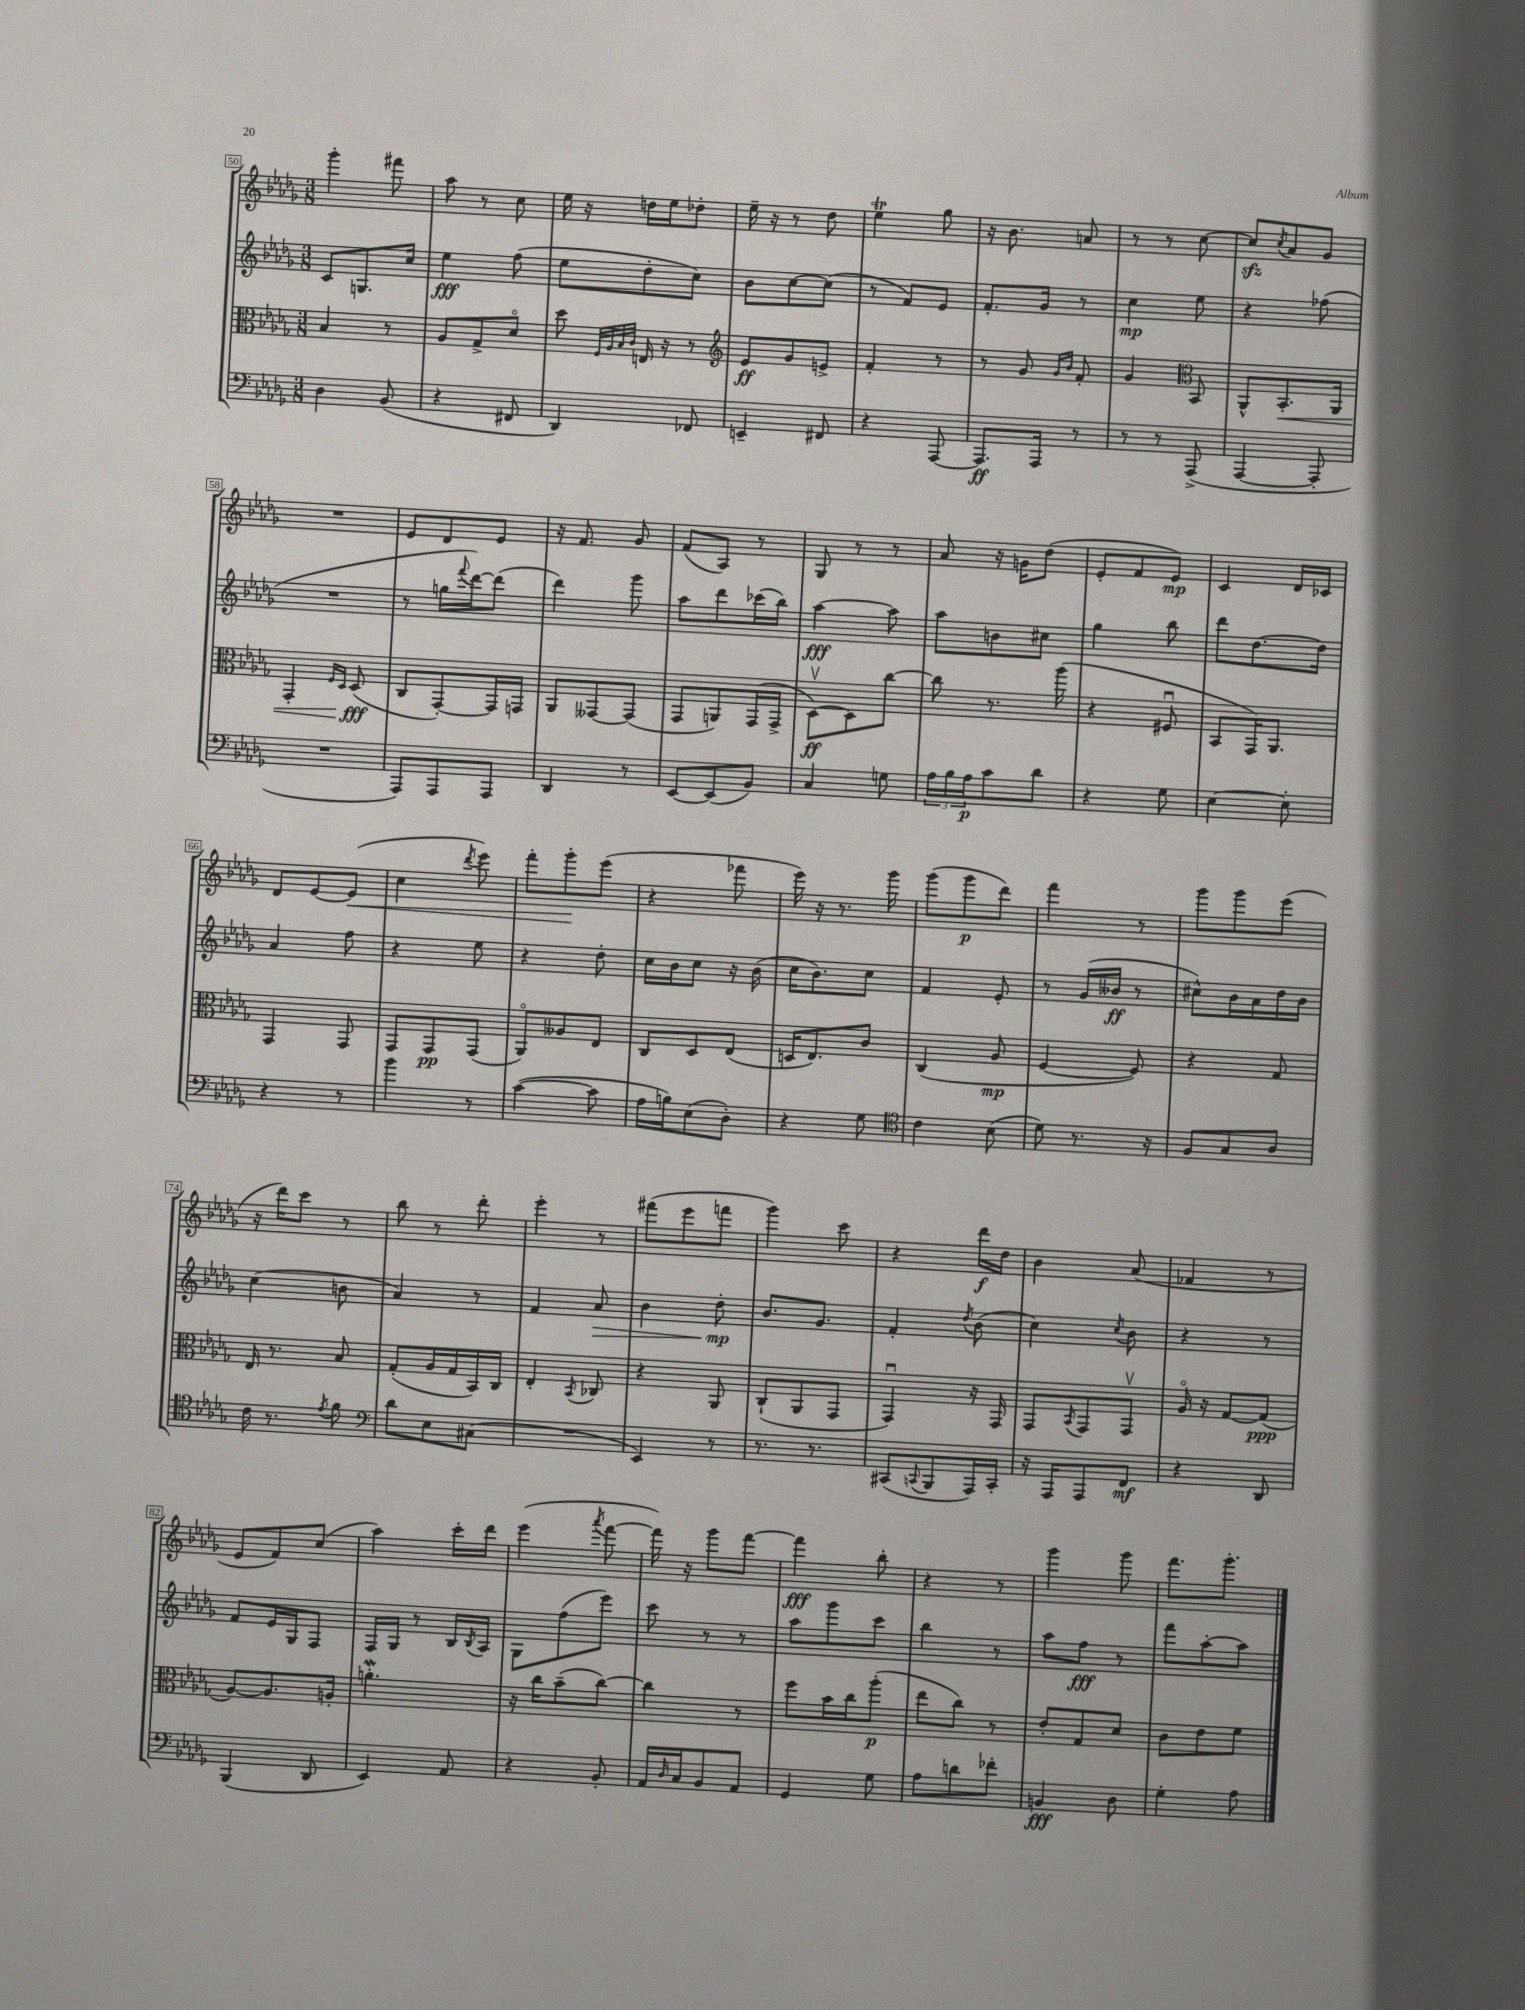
<<
\new StaffGroup <<
\new Staff = "s0" {
    \clef treble \key des \major \numericTimeSignature \time 3/8
    ges'''4-. fis'''8 |
    aes''8 r8 c''8 |
    ees''16 r16 d''16 ees''16 des''8-. |
    ees''16-- r16 r8 des''8 |
    ees''4\trill ges''8 |
    r16 bes'8. a'8 |
    r8 r8 c''8~ |
    c''8\sfz \acciaccatura { c''8 } aes'8 ges'8 |
    R4. |
    ees'8 des'8 ees'8 |
    r16 f'8. ges'8 |
    f'8( aes8) r8 |
    ges8 r8 r8 |
    aes'8 r16 g'16 des''8( |
    ees'8-. f'8 ees'8\mp) |
    c'4 des'16 ces'16 |
    des'8 ees'8~ ees'8\<( |
    c''4 \acciaccatura { des'''8 } ees'''8) |
    f'''8-. ges'''8-.\! ees'''8( |
    r4 fes'''8 |
    ees'''16) r16 r8. ges'''16 |
    ges'''8( ges'''8\p des'''8) |
    f'''4 r8 |
    ges'''8 ges'''8 ees'''8( |
    r16 des'''16) c'''8 r8 |
    bes''8 r8 des'''8-. |
    ees'''4-. r8 |
    fis'''8( ees'''8 f'''8 |
    ges'''4) c'''8 |
    r4 des'''16\f des''16 |
    bes'4 aes'8( |
    fes'4 r8 |
    ees'8 f'8) c''8( |
    aes''4) c'''16-. des'''16 |
    ees'''4( \acciaccatura { aes'''8 } f'''8~ |
    f'''16) r16 ges'''8 f'''8~ |
    f'''4\fff bes''8-. |
    r4 r8 |
    ges'''4 ges'''8 |
    f'''8. ges'''8.-. \bar "|." |
}
\new Staff = "s1" {
    \clef treble \key des \major \numericTimeSignature \time 3/8
    c'8 g8. c''16 |
    ees''4\fff f''8( |
    ees''8 des''8-. c''8) |
    bes'8 c''8~ c''8( |
    r8 f'8) ees'8 |
    f'8.-. ges'16 r8 |
    c''4\mp ees''8 |
    r4 fes''8( |
    R4. |
    r8 g''16 \appoggiatura { f'''8 } des'''16~) des'''8( |
    des'''4) ges'''8 |
    aes''8 des'''8 ces'''16( bes''16) |
    aes''4~\fff aes''8 |
    aes''8 b'8 cis''8 |
    ges''4 bes''8 |
    des'''8 des''8.~ des''16 |
    aes'4 f''8 |
    r4 ees''8 |
    r4 des''8-. |
    c''16 bes'16 c''8 r16 bes'16( |
    c''16 bes'8.) c''8 |
    f'4 ees'8-. |
    r8 ges'16( beses'16\ff r8 |
    cis''8-^) bes'16 aes'16 des''16 bes'16 |
    c''4( b'8 |
    aes'4) r8 |
    f'4 aes'8\> |
    bes'4 des''8-.\mp\! |
    bes'8. ges'8. |
    f'4-. \acciaccatura { des''8 } bes'8( |
    c''4) \acciaccatura { c''8 } bes'8 |
    r4 r8 |
    f'8 ees'16 ges16 f8 |
    f16 ges16 r8 bes16 \acciaccatura { bes8 } aes16 |
    ges8 f''8( ees'''8) |
    c'''8 r8 r8 |
    aes''8 ges'''8 c'''8 |
    bes''4 r8 |
    aes''8 f''8\fff r8 |
    f'''8 aes''8~-. aes''8 \bar "|." |
}
\new Staff = "s2" {
    \clef alto \key des \major \numericTimeSignature \time 3/8
    bes4 r8 |
    aes8 ges8-> des'8\flageolet |
    des''8 \grace { f32 aes32 bes32 c'32 } e16 r16 r8 |
    \clef treble ees'8\ff ges'8 e'8-> |
    f'4-. r8 |
    r8 ges'8 \grace { ges'16 bes'16 } f'8-. |
    ges'4 \clef alto bes,8 |
    aes,8-^ bes,8.-.\< aes,16 |
    ges,4-. \grace { f16 des16 } des8\fff\!( |
    c8 ges,8~-.) ges,16 g,16 |
    aes,8 geses,8~ geses,8( |
    ges,8 a,8) ges,16( ges,16-> |
    des8~\upbow\ff) des8 c''8~ |
    c''8 r8. aes''16( |
    r4 fis8\downbow |
    bes,8 ges,16) aes,8. |
    ges,4 ges,8 |
    ges,8 ges,8\pp ges,8( |
    aes,8\flageolet) aeses8 ees8 |
    c8 des8 ees8( |
    d16 ees8.) c'8 |
    c4( aes8\mp |
    f4~ f8) |
    r4 ges8 |
    ees16 r8. bes8 |
    ges8-.( aes16 ges16 bes,16) c16 |
    ees4-. \acciaccatura { bes,8 } ces8 |
    r4 aes,8 |
    c8-!( aes,8 ges,8 |
    ges,4\downbow) r16 ges,16 |
    ges,8 \acciaccatura { bes,8 } ges,8 ges,8\upbow |
    aes16\flageolet r16 ges8~ ges8\ppp( |
    aes8~) aes8. a16-. |
    a'4.-.\mordent |
    r16 c''16 bes'8--( c''8~) |
    c''4 r8 |
    f''8 bes'16 c''16 aes''8-.\p( |
    ees''8 c''8) r8 |
    ees'8-. ges8 des'8 |
    c'8 ees'8 f'8 \bar "|." |
}
\new Staff = "s3" {
    \clef bass \key des \major \numericTimeSignature \time 3/8
    des4 bes,8( |
    r4 fis,8 |
    des,4) fes,8 |
    e,4-- fis,8 |
    r4 aes,,8~ |
    aes,,8.\ff aes,,16 r8 |
    r8 r8 aes,,8->( |
    aes,,4~ aes,,8-. |
    R4. |
    aes,,8) aes,,8 aes,,8 |
    des,4 r8 |
    ees,8~ ees,8( bes,8) |
    c4 g8 |
    \tuplet 3/2 { aes16 bes16 aes16\p } c'8 des'8 |
    r4 ges8 |
    ees4~ ees8-. |
    r4 r8 |
    bes'4 r8 |
    c'4~( c'8 |
    aes16 b16) ees8( des8-.) |
    r4 ges8 |
    \clef tenor c'4 bes8( |
    des'8) r8. r16 |
    f8 ges8 aes8 |
    c'16 r8. \acciaccatura { ees'8 } f'8 |
    \clef bass des'8 ees8 cis8( |
    R4. |
    ees,4) r8 |
    r8. r8. |
    cis,8( \appoggiatura { c,8 } bes,,8 aes,,16) c,16-. |
    r16 aes,,16 aes,,8 f,8\mf |
    r4 des,8 |
    bes,,4( des,8 |
    ees,4) aes,8 |
    r4 bes,8-. |
    aes,16 \grace { des16 } c16 bes,8 aes,8 |
    ges,4 ges8 |
    aes8 d'8 fes'8-. |
    b,4\fff des8 |
    ges4-. aes8 \bar "|." |
}
>>
>>
\layout { \context { \Score currentBarNumber = #50 \override BarNumber.stencil = #(make-stencil-boxer 0.1 0.3 ly:text-interface::print) } }
